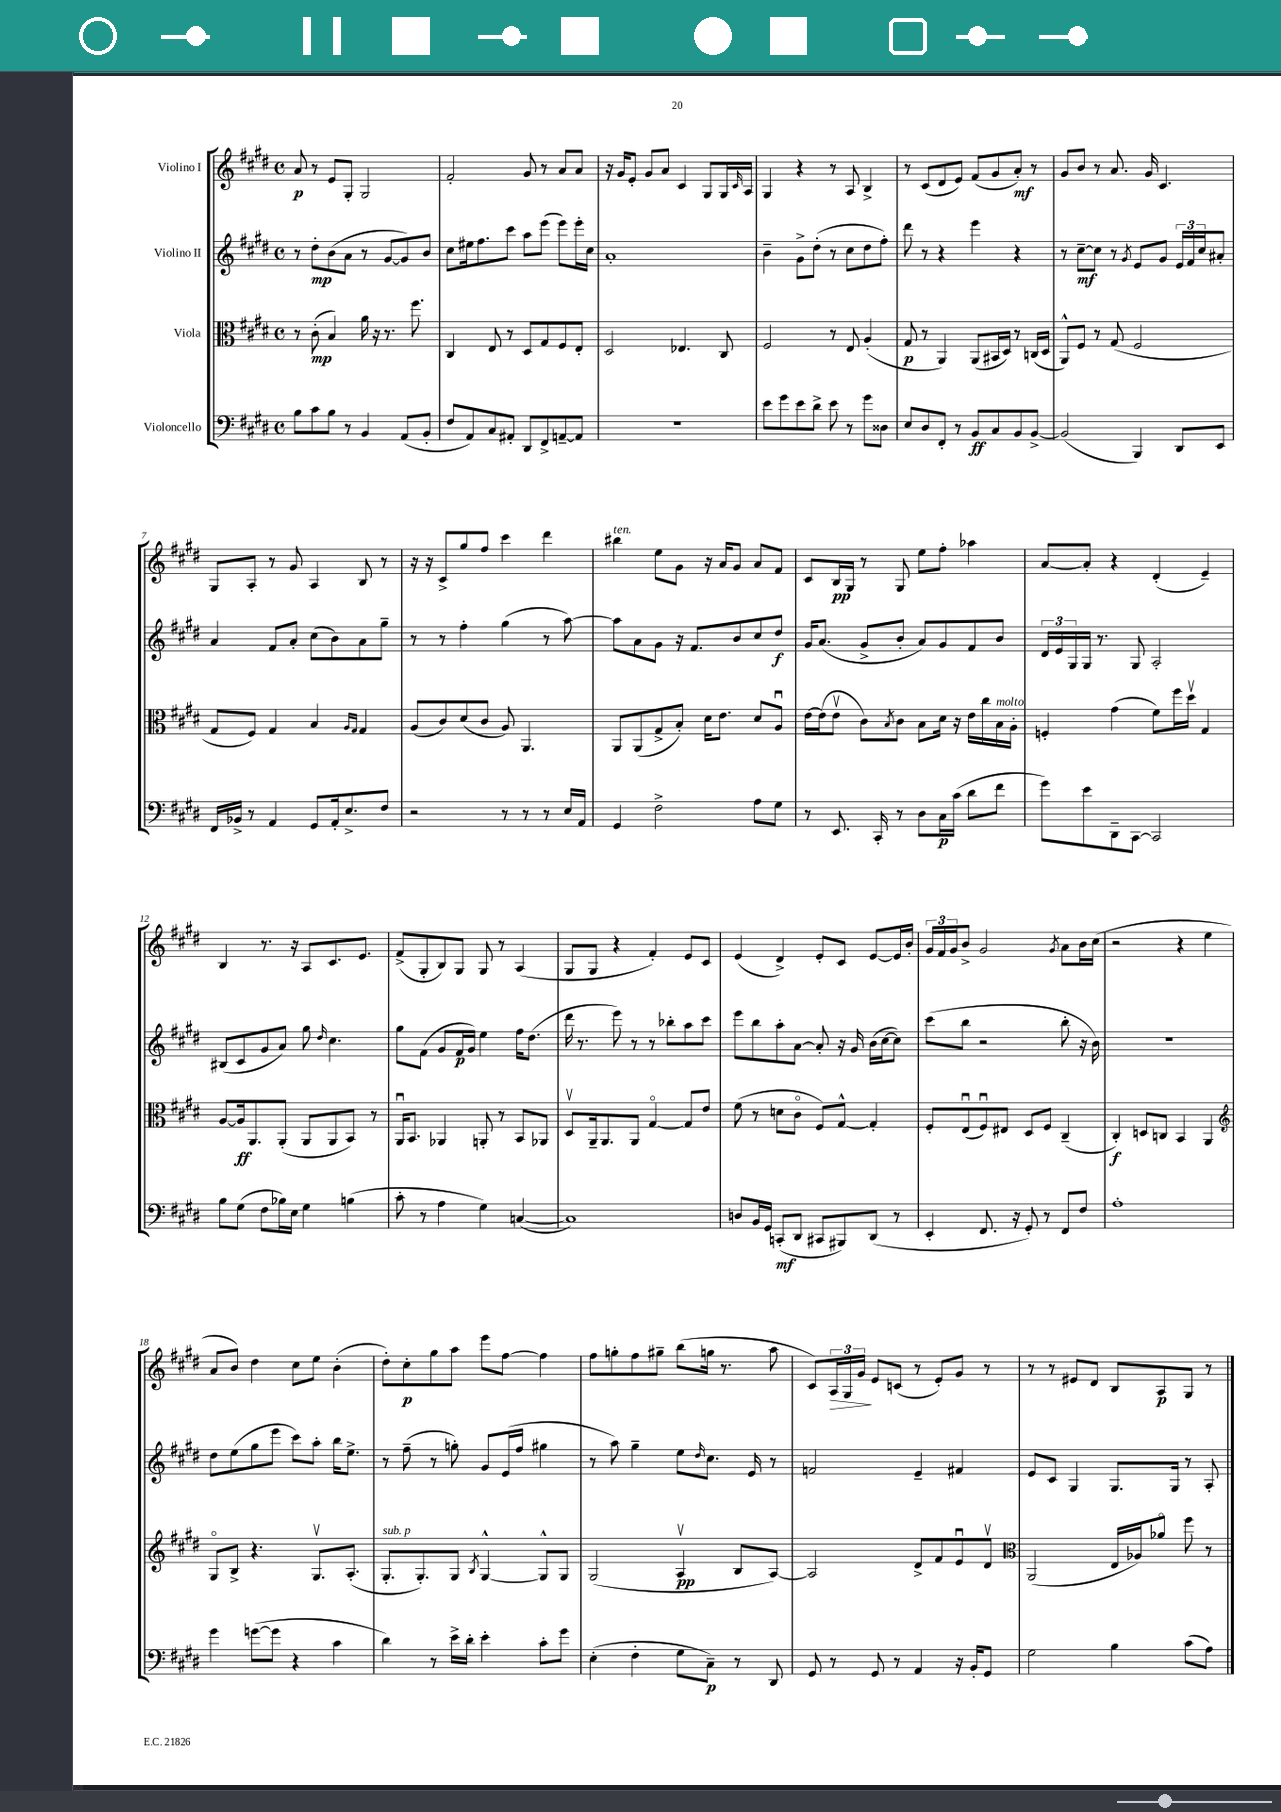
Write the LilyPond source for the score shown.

<<
\new StaffGroup <<
\new Staff = "s0" \with { instrumentName = "Violino I" } {
    \clef treble \key e \major \defaultTimeSignature \time 4/4
    a'8\p r8 e'8 gis8-. gis2 |
    fis'2-. gis'8 r8 a'8 a'8 |
    r16 gis'16 e'8-. gis'8 a'8 cis'4 gis8 gis16 \grace { cis'16 } a16 |
    gis4 r4 r8 a8 b4-> |
    r8 cis'8( dis'8 e'8) fis'8( gis'8 a'8-.\mf) r8 |
    gis'8 b'8 r8 a'8. gis'16 cis'4. |
    gis8 a8-. r8 gis'8 a4 b8 r8 |
    r16 r16 cis'8-> gis''8 fis''8 cis'''4 dis'''4 |
    bis''4^\markup { \italic "ten." } e''8 gis'8 r16 a'16 gis'8 a'8 fis'8 |
    cis'8 b16\pp gis16 r8 gis8 e''8 fis''8-. aes''4 |
    a'8~ a'8-. r4 dis'4-.( e'4--) |
    b4 r8. r16 a8 cis'8. e'8. |
    fis'8->( gis8-. b8) gis8 gis8 r8 a4( |
    gis8 gis8 r4 fis'4-.) e'8 cis'8 |
    e'4( dis'4->) e'8-. cis'8 e'8~ e'16 b'16-. |
    \tuplet 3/2 { gis'16 fis'16 gis'16 } b'8-> gis'2 \acciaccatura { gis'8 } a'8 b'16 cis''16( |
    r2 r4 e''4 |
    a'8 b'8) dis''4 cis''8 e''8 b'4-.( |
    dis''8-.) cis''8-.\p gis''8 a''8 e'''8 fis''8~ fis''4 |
    fis''8 g''8-. fis''8 gis''8-- b''8( g''16 r8. a''8 |
    cis'8) \tuplet 3/2 { a16\> gis16 gis'16\! } e'8 c'8( r8 e'8-.) gis'8 r8 |
    r8 r8 eis'8 dis'8 b8 a8\p gis8 r8 \bar "|." |
}
\new Staff = "s1" \with { instrumentName = "Violino II" } {
    \clef treble \key e \major \defaultTimeSignature \time 4/4
    r8 dis''8-.\mp b'8( a'8 r8 gis'8~ gis'8) b'8 |
    cis''8 eis''16 fis''8. cis'''8 a''8 e'''8( e'''8) e'''16-. cis''16 |
    a'1-. |
    b'4-- gis'8-> dis''8-.( r8 cis''8 dis''8 fis''8-.) |
    dis'''8 r8 r4 e'''4 r4 |
    r8 cis''8~--\mf cis''8 r8 \acciaccatura { gis'8 } e'8 gis'8 \tuplet 3/2 { e'16 fis'16 cis''16 } ais'8-. |
    a'4 fis'8 a'8-. cis''8( b'8) a'8 gis''8-- |
    r8 r8 fis''4-. gis''4( r8 a''8~) |
    a''8 a'8 gis'8 r16 fis'8. b'8 cis''8 dis''8\f |
    gis'16 a'8.( gis'8-> b'8-. a'8) gis'8 fis'8 b'8 |
    \tuplet 3/2 { dis'16 e'16 gis16 } gis16 r8. gis8 a2-. |
    bis8( cis'8 gis'8 a'8) gis''8 \grace { dis''16 } cis''4. |
    gis''8 fis'8( gis'8 fis'16\p gis'16) e''4 fis''16 dis''8.( |
    dis'''16 r8. e'''8) r8 r8 bes''8-. a''8 cis'''8 |
    e'''8 b''8 a''8-. a'8~ a'8-. r16 gis'16 b'16( cis''16~ cis''8) |
    cis'''8( b''8 r2 b''8-. r16 b'16) |
    R1 |
    dis''8 e''8( gis''8 e'''8 cis'''8) a''8-. b''16 e''8.-> |
    r8 fis''8--( r8 g''8-.) gis'8 e'16( fis''16 gis''4 |
    r8 a''8) gis''4-- e''8 \grace { dis''16 } cis''8. e'16 r8 |
    f'2 e'4-- fis'4 |
    e'8 cis'8 gis4 gis8. gis16 r8 a8-. \bar "|." |
}
\new Staff = "s2" \with { instrumentName = "Viola" } {
    \clef alto \key e \major \defaultTimeSignature \time 4/4
    r8 cis'8-.\mp( b4) a'16 r16 r8. fis''8. |
    cis4 e8 r8 dis8 gis8 fis8 e8-. |
    dis2 ees4. cis8 |
    fis2 r8 e8 a4-.( |
    gis8\p r8 a,4) a,8( bis,16 dis16) r8 c16( dis16 |
    a,8-^) fis8 r8 gis8( fis2 |
    gis8 fis8) gis4 b4 \grace { a16 gis16 } gis4 |
    a8( cis'8) dis'8( cis'8 a8) a,4. |
    a,8 a,8( gis8-> b8-.) dis'16 e'8. dis'8 a8\downbow |
    e'16~ e'16( e'8\upbow cis'8) \acciaccatura { b8 } cis'8 b8 dis'16 r16 e'16 cis''16 b16^\markup { \italic "molto" } a16-. |
    f4-. gis'4( fis'8) fis''16 dis''16\upbow gis4 |
    a8~ a16\ff a,8. a,8-.( a,8 a,8 b,8) r8 |
    a,16\downbow b,8. aes,4 a,8-. r8 b,8 aes,8 |
    dis8\upbow a,16-- a,8. a,8 gis4~\flageolet gis8 e'8 |
    fis'8( r8 d'8 cis'8\flageolet fis8) gis8~-^ gis4-. |
    fis8-. e8\downbow( fis8\downbow) eis8 dis8 fis8 cis4--( |
    cis4-.\f) d8 c8 b,4 a,4 |
    \clef treble gis8\flageolet b8-> r4. gis8.\upbow a8.-.( |
    gis8.-.^\markup { \italic "sub. p" } gis8.-.) gis8 \acciaccatura { b8 } gis4~-^ gis8-^ gis8 |
    gis2( a4\upbow\pp b8 a8~) |
    a2 dis'8-> fis'8 e'8\downbow dis'8\upbow |
    \clef alto a,2( e16 aes16) aes'8\flageolet fis''8 r8 \bar "|." |
}
\new Staff = "s3" \with { instrumentName = "Violoncello" } {
    \clef bass \key e \major \defaultTimeSignature \time 4/4
    b8 cis'8 b8 r8 b,4 a,8( b,8-. |
    fis8 a,8) cis8 ais,8-. dis,8 fis,8-> a,8~-- a,8 |
    R1 |
    e'8 gis'8 e'8 dis'8-> e'8 r8 gis'8 disis8 |
    e8 dis8 fis,8-. r8 b,8\ff cis8 b,8 b,8~-> |
    b,2( b,,4) dis,8 e,8 |
    fis,16 bes,16-> r8 a,4 gis,8 a,16-. e8.-> fis8 |
    r2 r8 r8 r8 e16 a,16 |
    gis,4 fis2-> a8 gis8 |
    r8 e,8. cis,16-. r8 dis8 cis16\p cis'16( dis'8 fis'8 |
    gis'8) e'8 dis,8-- cis,8~ cis,2 |
    b8 gis8( fis8 bes16) e16 gis4 b4( |
    cis'8-. r8 a4 gis4) c4~( |
    c1) |
    d8 b,16 gis,16 c,8-.\mf( dis,8 cis,8 bis,,8) dis,8( r8 |
    e,4-. fis,8. r16 gis,8-.) r8 fis,8 fis8 |
    a1-. |
    gis'4 g'8~( g'8 r4 cis'4 |
    dis'4) r8 e'16-> dis'16-. e'4-. cis'8-. gis'8 |
    e4-.( fis4-. gis8 cis8--\p) r8 dis,8 |
    gis,8 r8 gis,8 r8 a,4 r16 b,16-. gis,8 |
    gis2 b4 cis'8( a8) \bar "|." |
}
>>
>>
